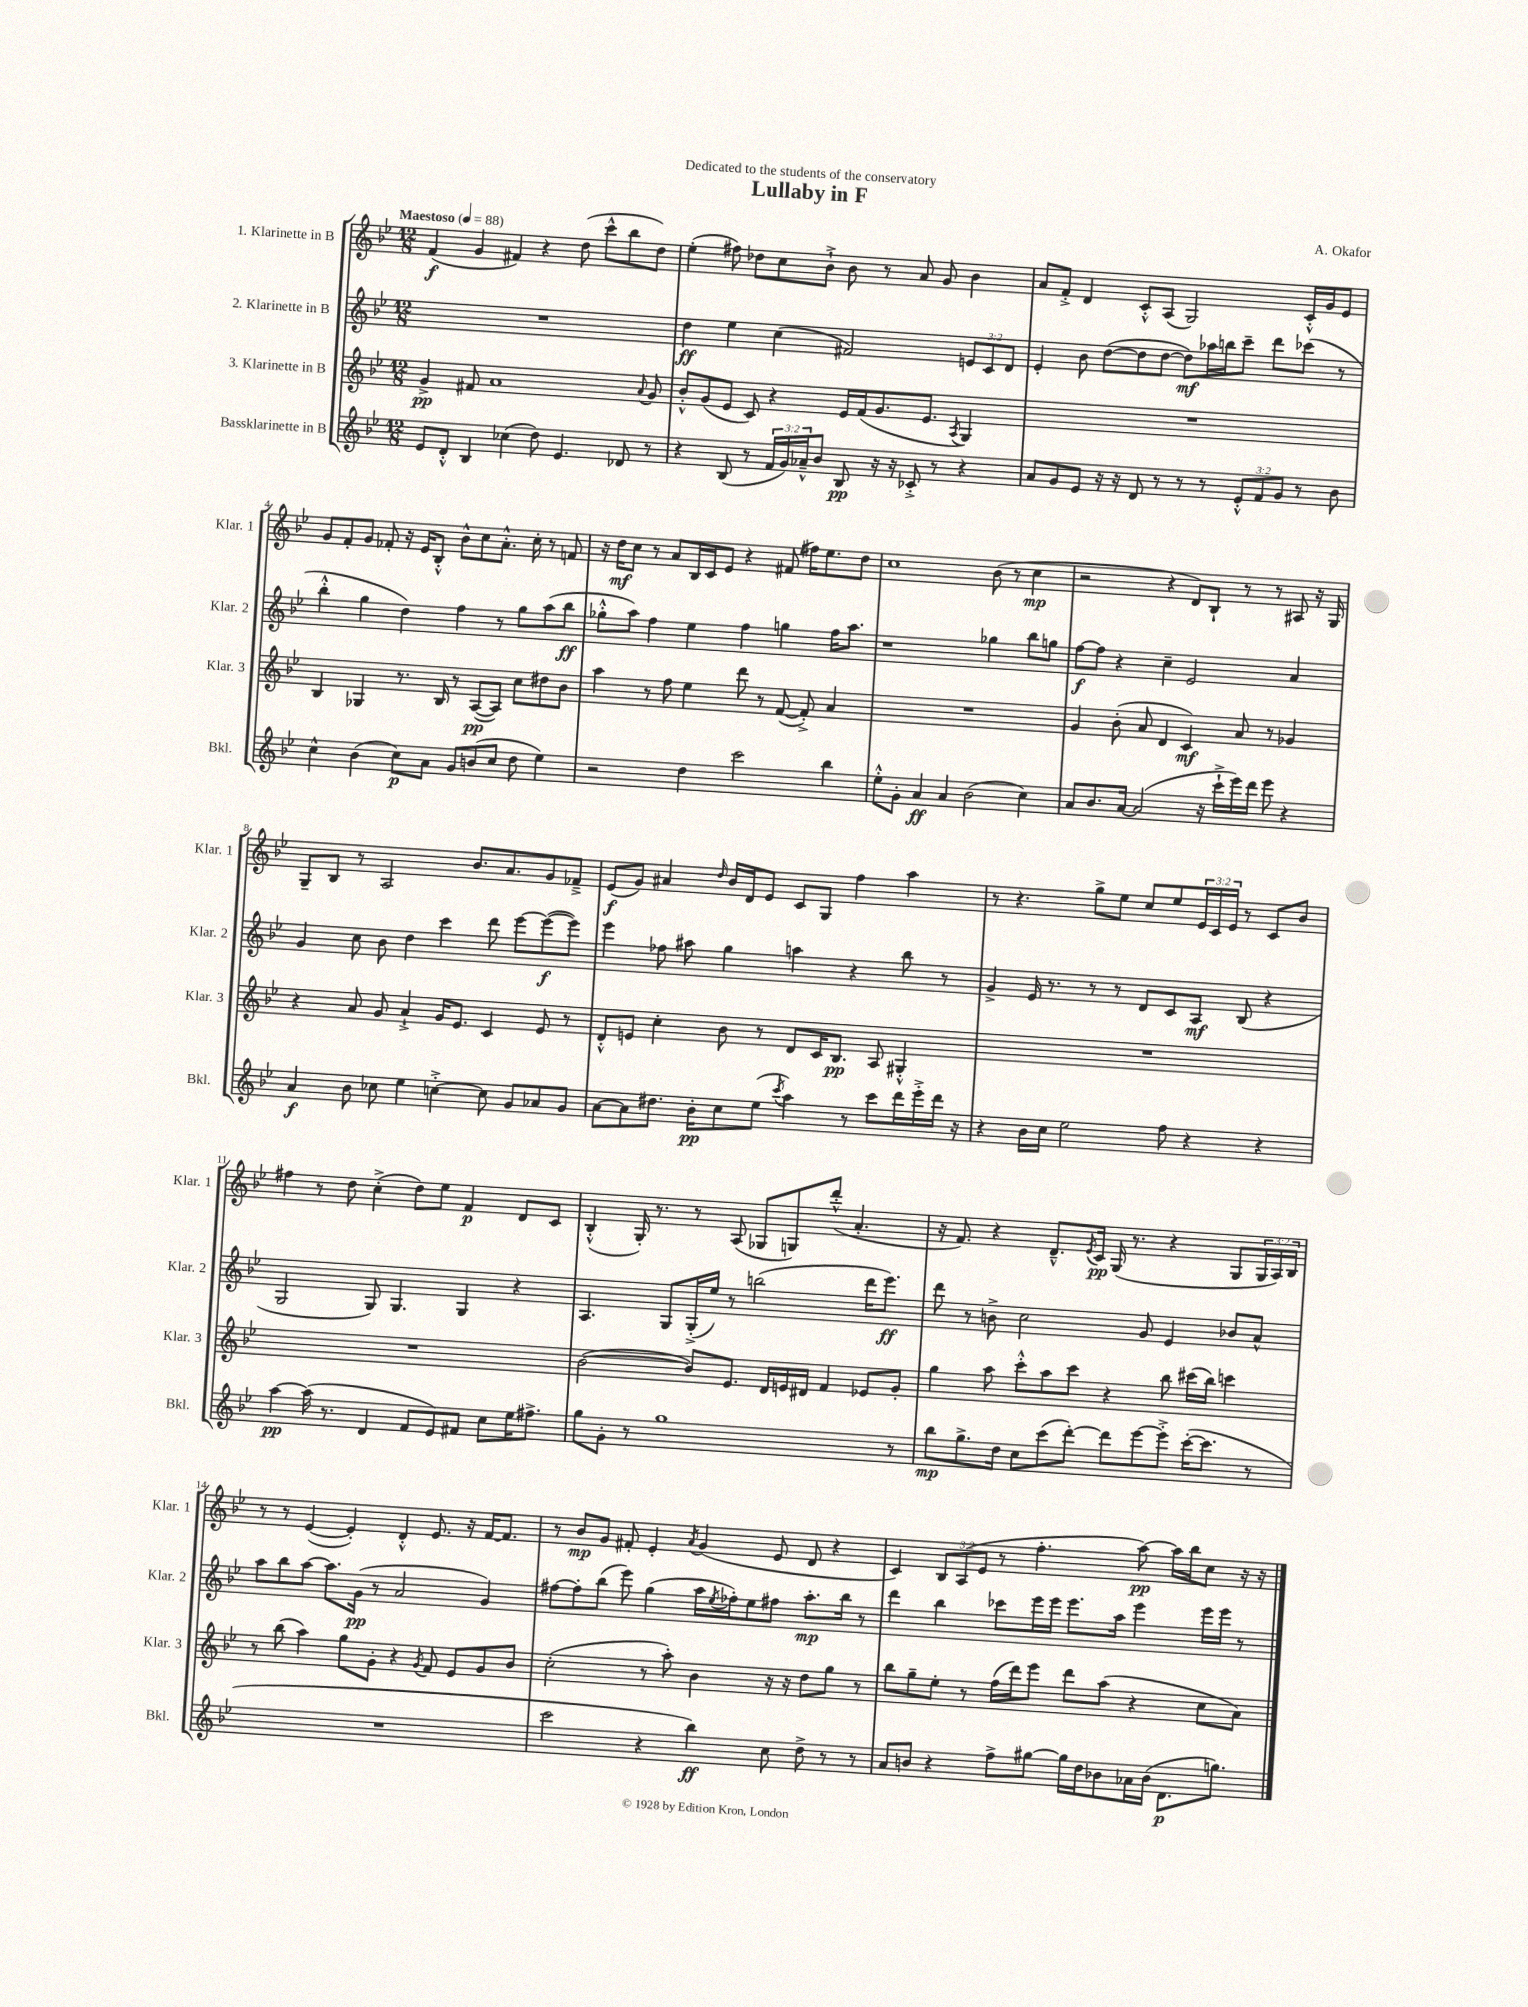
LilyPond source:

\header { title = "Lullaby in F" composer = "A. Okafor" dedication = "Dedicated to the students of the conservatory" }
<<
\new StaffGroup <<
\new Staff = "s0" \with { instrumentName = "1. Klarinette in B" shortInstrumentName = "Klar. 1" } {
    \clef treble \key bes \major \numericTimeSignature \time 12/8 \override Staff.TupletNumber.text = #tuplet-number::calc-fraction-text \tempo "Maestoso" 4 = 88
    f'4\f( g'4 fis'4) r4 d''8( c'''8-^ bes''8 d''8) |
    ees''4-.( fis''8) des''8 c''8 bes'8-!-> bes'8 r8 a'8 g'8 bes'4 |
    a'8 f'8-.-> d'4 c'8-.-^ a8( g2) c'16-.-^ g'16 ees'8 |
    g'8 f'8-. g'8 fes'8-. r16 ees'16 bes8-.-^ bes'8-^ c''8 a'8.-.-^ c''16-. r8 f'8 |
    r16 d''16\mf c''8 r8 a'8 bes16 c'16 ees'8 r4 fis'8( fis''16) ees''8. d''8 |
    c''1 bes'8( r8 c''4\mp |
    r2 r4 d'8) bes8-! r8 r8 ais8 r16 g16 |
    g8-- bes8 r8 a2 bes'8. a'8. g'8 fes'8---> |
    ees'8\f( g'8) ais'4 \grace { d''16 } bes'16 d'16 ees'8 c'8 g8 f''4 a''4 |
    r8 r4. g''8-> ees''8 c''8 ees''8 \tuplet 3/2 { ees'16 c'16 ees'16 } r8 c'8 bes'8 |
    fis''4 r8 d''8 c''4-.->( d''8) ees''8 f'4\p d'8 c'8 |
    bes4-.-^( g16-.) r8. r8 a8( ges8 g8) d'''8-.-^( a'4.-. |
    r16 f'8.) r4 d'8.---^ \acciaccatura { ees'8 } c'16\pp g16( r8. r4 g8 \tuplet 3/2 { g16 a16) bes16 } |
    r8 r8 ees'4~( ees'4-.) d'4-.-^ ees'8. r16 f'16~ f'8. |
    r8 bes'8\mp g'8 fis'8-. ees'4-. \acciaccatura { a'8 } g'4( ees'8 d'8 r4 |
    c'4) \tuplet 3/2 { bes8 a8( ees'8 } r8 f''4.-. a''8~\pp) a''16 bes''16 c''8 r16 r16 \bar "|." |
}
\new Staff = "s1" \with { instrumentName = "2. Klarinette in B" shortInstrumentName = "Klar. 2" } {
    \clef treble \key bes \major \numericTimeSignature \time 12/8 \override Staff.TupletNumber.text = #tuplet-number::calc-fraction-text
    R1. |
    d''4\ff ees''4 c''4( fis'2) \tuplet 3/2 { e'8 c'8 d'8 } |
    ees'4-. bes'8 d''8~( d''8 d''8~ d''8\mf) aes''16 b''16 c'''8-- d'''8 ces'''8( r8 |
    bes''4-.-^ g''4 d''4) f''4 r8 g''8 a''8( bes''8\ff |
    ges''8-.-^ a''8) f''4 ees''4 f''4 g''4 f''16 a''8. |
    r1 ges''4 bes''8 g''8 |
    f''8~\f f''8 r4 c''4-- ees'2 a'4 |
    g'4 c''8 bes'8 d''4 c'''4 d'''8 ees'''8~ ees'''8~\f( ees'''8) |
    ees'''4 fes''8 ais''8 g''4 a''4 r4 bes''8 r8 |
    g'4-> ees'16 r8. r8 r8 d'8 c'8 a8\mf bes8( r4 |
    g2 g8) g4. g4 r4 |
    a4. g8 g16-.->( ees''16) r8 b''2( d'''16 ees'''8.\ff) |
    d'''8 r8 b'8-> c''2 g'8 ees'4 bes'8 a'8-^ |
    a''8 bes''8 a''8~ a''8. g'16\pp( r8 a'2 g'4) |
    fis''8~ fis''8-. bes''8( ees'''8) g''4( a''16 \acciaccatura { ees''8 } fes''16-.) ees''8 fis''8 a''8.-.\mp bes''16 r8 |
    d'''4 bes''4 ces'''8 ees'''16 ees'''16 ees'''8. a''16 ees'''4 ees'''16 ees'''16 r8 \bar "|." |
}
\new Staff = "s2" \with { instrumentName = "3. Klarinette in B" shortInstrumentName = "Klar. 3" } {
    \clef treble \key bes \major \numericTimeSignature \time 12/8
    g'4->\pp fis'8 a'1 \appoggiatura { a'8 } g'8 |
    bes'8-.-^ g'8( ees'8 c'8) r4 ees'16 f'16( g'8. ees'8. \acciaccatura { a8 } g4) |
    R1. |
    bes4 ges4 r8. bes16 r8 a8~\pp( a8) c''8 dis''8 bes'8 |
    a''4 r8 f''8 ees''4 d'''8 r8 f'8~( f'8-.->) a'4 |
    R1. |
    g'4 bes'8-.( a'8 d'4 c'4\mf) a'8 r8 ges'4 |
    r4 a'8 g'8 a'4-!-> g'16 ees'8. c'4 ees'8 r8 |
    d'8-.-^ e'8 c''4-. bes'8 r8 d'8 c'16 bes8.\pp a8 gis4-.-^ |
    R1. |
    R1. |
    bes'2~( bes'8) ees'8. d'16 e'16 dis'16 f'4 ees'8 g'8-. |
    g''4 a''8 c'''8-.-^ a''8 c'''8 r4 bes''8 cis'''16( bes''16) c'''4 |
    r8 bes''8( a''4) g''8 g'8-. r4 \acciaccatura { g'8 } f'8 ees'8 g'8 bes'8 |
    c''2-.( r8 a''8-.) bes'4 r16 r16 d''8 g''8 r8 |
    bes''8 g''8-- ees''8-. r8 f''16( d'''16) ees'''8 d'''8 a''8( r4 c''8 a'8) \bar "|." |
}
\new Staff = "s3" \with { instrumentName = "Bassklarinette in B" shortInstrumentName = "Bkl." } {
    \clef treble \key bes \major \numericTimeSignature \time 12/8 \override Staff.TupletNumber.text = #tuplet-number::calc-fraction-text
    ees'8 d'8-.-^ bes4 ces''4( d''8) ees'4. des'8 r8 |
    r4 bes8( r8 \tuplet 3/2 { f'16 g'16) aes'16---^ } bes'8 bes8\pp r16 r16 ces'8-.-> r8 r4 |
    a'8 g'8 ees'8 r16 r16 d'8 r8 r8 r8 \tuplet 3/2 { ees'8-.-^ f'8 g'8 } r8 bes'8 |
    c''4-^ bes'4( c''8\p) a'8 g'8 b'8( c''8 d''8 ees''4) |
    r2 d''4 c'''2 bes''4 |
    ees''8-.-^ g'8-. a'4\ff a'4 bes'2( c''4) |
    a'8 bes'8. a'16~ a'2( r16 c'''16-!-> ees'''16) d'''16 ees'''8 r4 |
    a'4\f bes'8 ces''8 ees''4 c''4~-.-> c''8 g'8 aes'8 g'8 |
    a'8~ a'8 dis''8. bes'16-.\pp c''8 ees''8( \acciaccatura { c'''8 } a''4) r8 c'''8 d'''16 ees'''16-.-> d'''16 r16 |
    r4 bes'16 c''16 ees''2 f''8 r4 r4 |
    a''4~\pp a''16( r8. d'4 f'8 ees'8) fis'8 c''8 ees''16 fis''8.-> |
    g''8 g'8-. r8 g''1 r8 |
    bes''8\mp g''8.-> d''16 c''8 c'''8( d'''8~-.) d'''8 ees'''8~ ees'''8-.-> c'''16~-.( c'''8. r8 |
    R1. |
    c'''2 r4 bes''4\ff) c''8 d''8-> r8 r8 |
    a'8 b'8 r4 f''8-> gis''8~ gis''16 d''16 bes'8 aes'16 bes'16( d'8.\p g''8.) \bar "|." |
}
>>
>>
